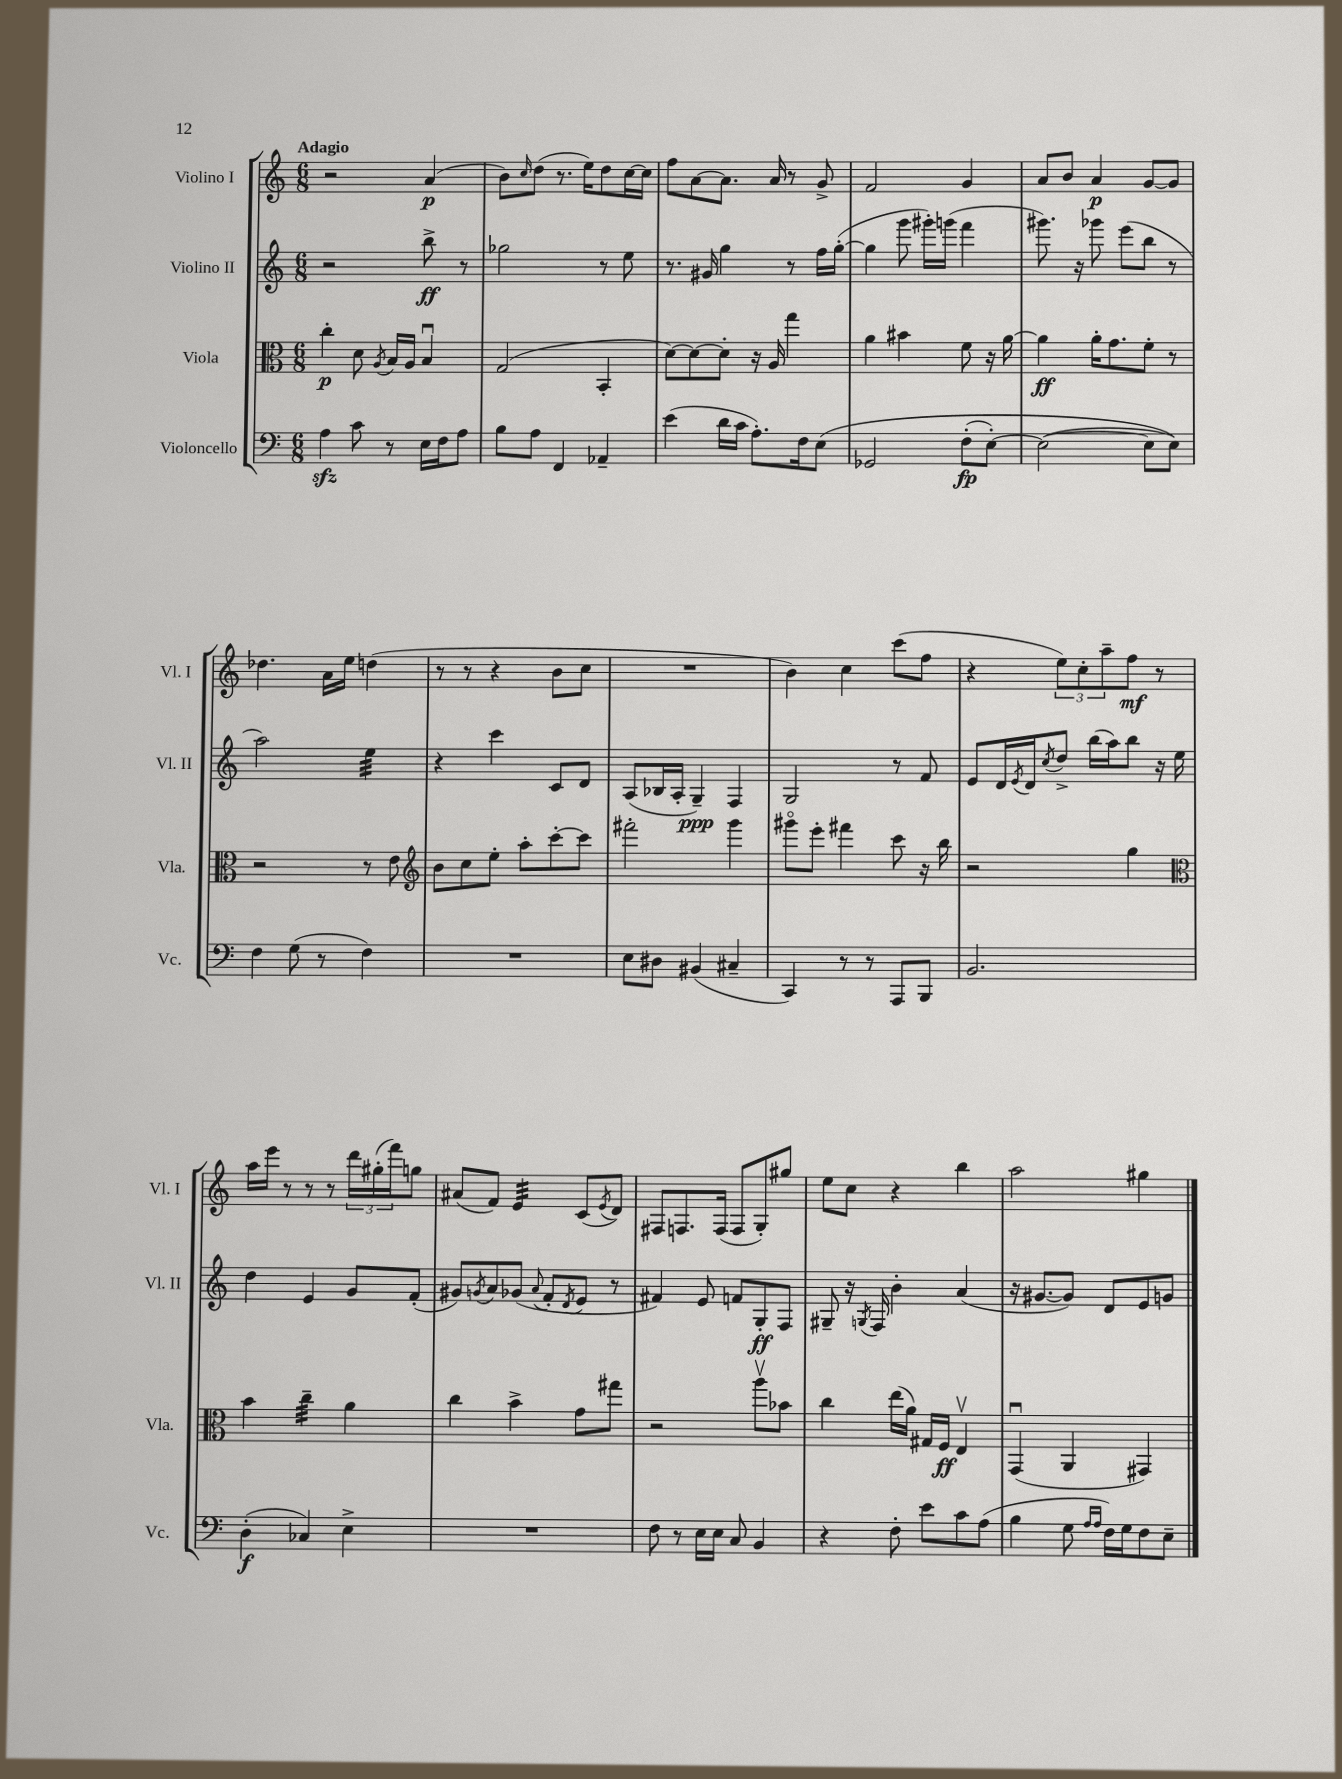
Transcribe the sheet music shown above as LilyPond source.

<<
\new StaffGroup <<
\new Staff = "s0" \with { instrumentName = "Violino I" shortInstrumentName = "Vl. I" } {
    \clef treble \key c \major \numericTimeSignature \time 6/8 \tempo "Adagio"
    r2 a'4\p( |
    b'8) \grace { c''16 } d''8( r8. e''16) d''8 c''16~ c''16 |
    f''8 a'8~ a'8. a'16 r8 g'8-> |
    f'2 g'4 |
    a'8 b'8 a'4\p g'8~ g'8 |
    des''4. a'16 e''16 d''4( |
    r8 r8 r4 b'8 c''8 |
    R2. |
    b'4) c''4 c'''8( f''8 |
    r4 \tuplet 3/2 { e''8) c''8-. a''8-- } f''8\mf r8 |
    a''16 e'''16 r8 r8 r8 \tuplet 3/2 { d'''16 gis''16-.( f'''16) } g''8 |
    ais'8( f'8) e'4:32 c'8( \acciaccatura { e'8 } d'8) |
    fis8 f8. f16( f8 g8-.) gis''8 |
    e''8 c''8 r4 b''4 |
    a''2 gis''4 \bar "|." |
}
\new Staff = "s1" \with { instrumentName = "Violino II" shortInstrumentName = "Vl. II" } {
    \clef treble \key c \major \numericTimeSignature \time 6/8
    r2 b''8->\ff r8 |
    ges''2 r8 e''8 |
    r8. gis'16 g''4 r8 f''16 g''16~-.( |
    g''4 g'''8 gis'''16-.) g'''16( f'''4 |
    gis'''8.) r16 ges'''8 e'''8( b''8 r8 |
    a''2) e''4:32 |
    r4 c'''4 c'8 d'8 |
    a8( bes16 a16-. g4--\ppp) f4 |
    g2 r8 f'8 |
    e'8 d'16 \acciaccatura { e'8 } d'16 \acciaccatura { c''8 } d''8-> b''16( a''16) b''8 r16 e''16 |
    d''4 e'4 g'8 f'8-.( |
    gis'8) \acciaccatura { g'8 } a'8 ges'8( \appoggiatura { a'8 } f'8-. \acciaccatura { d'8 } e'8 r8 |
    fis'4) e'8 f'8 g8-.\ff f8 |
    gis8-- r16 \acciaccatura { g8 } f16 b'4-. a'4( |
    r16 gis'8.~ gis'8) d'8 e'8 g'8 \bar "|." |
}
\new Staff = "s2" \with { instrumentName = "Viola" shortInstrumentName = "Vla." } {
    \clef alto \key c \major \numericTimeSignature \time 6/8
    c''4-.\p d'8 \acciaccatura { a8 } b16 a16 b4\downbow |
    g2( b,4-. |
    d'8~) d'8~ d'8-. r16 a16 g''4 |
    a'4 bis'4 f'8 r16 a'16~ |
    a'4\ff a'16-. g'8. f'8-. r8 |
    r2 r8 e'8 |
    \clef treble b'8 c''8 e''8-. a''8-. c'''8~-. c'''8 |
    fis'''2-. g'''4 |
    gis'''8\flageolet e'''8-. fis'''4 c'''8 r16 b''16 |
    r2 g''4 |
    \clef alto b'4 c''4:32-- a'4 |
    c''4 b'4-> g'8 gis''8 |
    r2 a''8\upbow bes'8 |
    c''4 e''16( a'16) gis16 f16\ff e4\upbow |
    g,4\downbow( a,4 gis,4) \bar "|." |
}
\new Staff = "s3" \with { instrumentName = "Violoncello" shortInstrumentName = "Vc." } {
    \clef bass \key c \major \numericTimeSignature \time 6/8
    a4\sfz c'8 r8 e16 f16 a8 |
    b8 a8 f,4 aes,4-- |
    e'4( d'16 c'16 a8.-.) f16 e8\( |
    ges,2 f8-.\fp( e8~-.) |
    e2~( e8 e8)\) |
    f4 g8( r8 f4) |
    R2. |
    e8 dis8 bis,4( cis4-- |
    c,4) r8 r8 a,,8 b,,8 |
    b,2. |
    d4-.\f( ces4) e4-> |
    R2. |
    f8 r8 e16 e16 c8 b,4 |
    r4 f8-. e'8 c'8 a8( |
    b4 g8 \grace { a16 a16 } f16) g16 f8 e8-- \bar "|." |
}
>>
>>
\layout { \context { \Score \remove "Bar_number_engraver" } }
